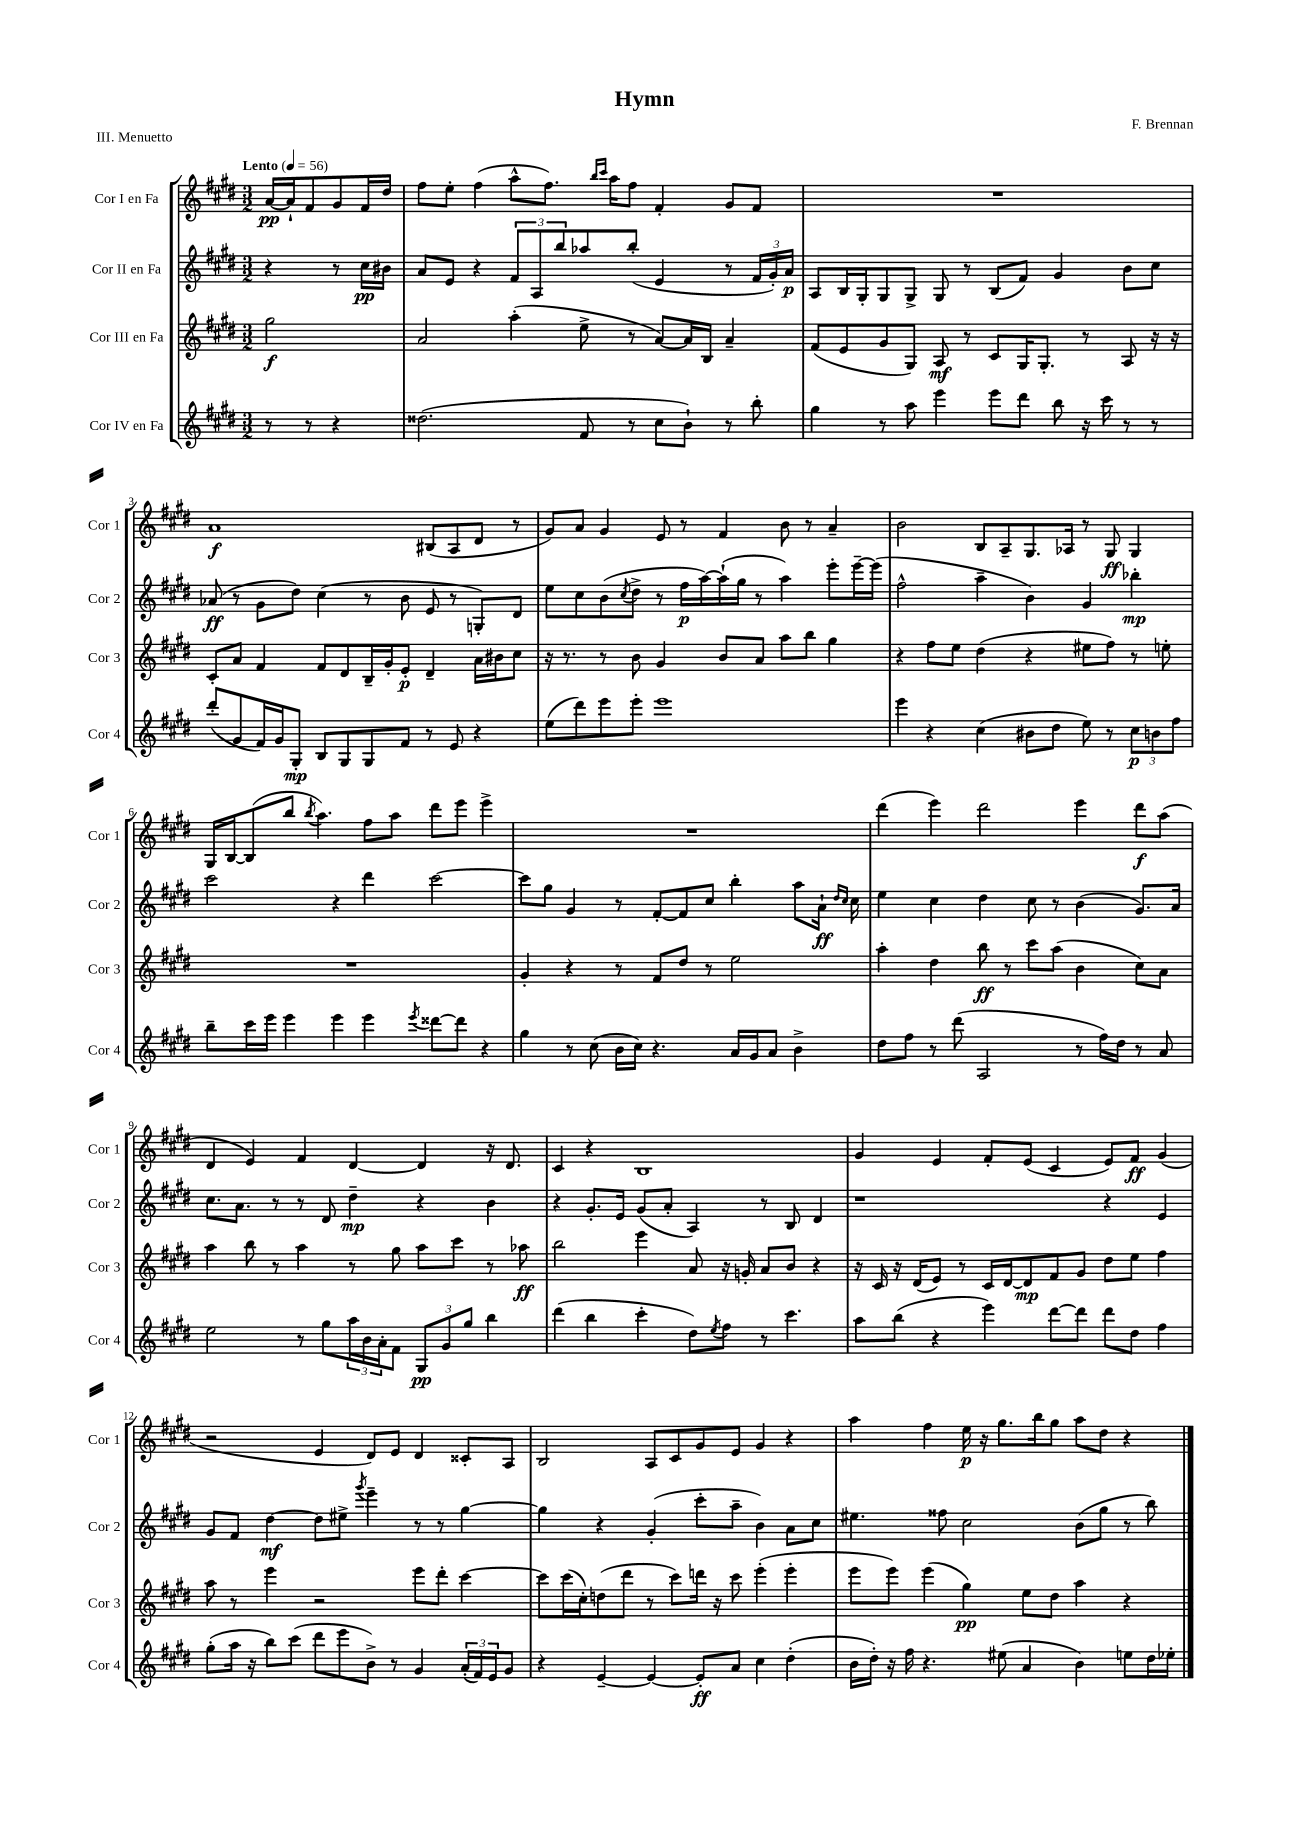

**kern	**kern	**kern	**kern
*staff4	*staff3	*staff2	*staff1
*clefG2	*clefG2	*clefG2	*clefG2
*k[f#c#g#d#]	*k[f#c#g#d#]	*k[f#c#g#d#]	*k[f#c#g#d#]
*M3/2	*M3/2	*M3/2	*M3/2
*MM56	*MM56	*MM56	*MM56
8r	2gg#	4r	[16a
.	.	.	16a`]
8r	.	.	8f#
4r	.	8r	8g#
.	.	16cc#	16f#
.	.	16b#	16dd#
=	=	=	=
(2.dd##	2a	8a	8ff#
.	.	8e	8ee'
.	.	4r	(4ff#
.	(4aa'	12f#	8aa^^
.	.	12A	.
.	.	.	8.ff#)
.	.	12bb	.
8f#	8ee^	8aa-	.
.	.	.	16qqbb
.	.	.	16qqccc#
.	.	.	16aa
8r	8r	(8bb'	8ff#
8cc#	[8a)	4e	4f#'
8b`)	16a]	.	.
.	16B	.	.
8r	4a~	8r	8g#
8bb'	.	24f#	8f#
.	.	24g#')	.
.	.	24a	.
=	=	=	=
4gg#	(8f#	8A	1.r
.	8e	16B	.
.	.	16G#'	.
8r	8g#	8G#	.
8aa	8G#)	8G#^	.
4eee	8A	8G#	.
.	8r	8r	.
8eee	8c#	(8B	.
8ddd#	16G#	8f#)	.
.	8.G#'	.	.
8bb	.	4g#	.
16r	8r	.	.
16ccc#	.	.	.
8r	8A	8b	.
8r	16r	8cc#	.
.	16r	.	.
=	=	=	=
(8ddd#'	8c#'	(8a-	1a
8g#	8a	8r	.
16f#)	4f#	8g#	.
16g#	.	.	.
8G#'	.	8dd#)	.
8B	8f#	(4cc#	.
8G#	8d#	.	.
8G#	16B~	8r	.
.	16g#'	.	.
8f#	8e'	8b	.
8r	4d#~	8e	(8B#
8e	.	8r	8A
4r	16a	8G')	8d#
.	16b#	.	.
.	8cc#	8d#	8r
=	=	=	=
(8ee	16r	8ee	8g#)
.	8.r	.	.
8ddd#)	.	8cc#	8a
8eee	8r	(8b	4g#
.	.	8qcc#	.
8eee'	8b	8dd#^	.
1eee	4g#	8r	8e
.	.	16ff#	8r
.	.	[16aa)	.
.	8b	(16aa`]	4f#
.	.	16gg#	.
.	8a	8r	.
.	8aa	4aa)	8b
.	8bb	.	8r
.	4gg#	8eee'	4a~
.	.	[16eee~	.
.	.	(16eee]	.
=	=	=	=
4eee	4r	2ff#^^	2b
4r	8ff#	.	.
.	8ee	.	.
(4cc#	(4dd#	4aa~	8B
.	.	.	8A~
8b#	4r	4b)	8.G#
8dd#	.	.	.
.	.	.	16A-
8ee)	8ee#	4g#	8r
8r	8ff#)	.	8G#
12cc#	8r	4bb-'	4G#
12b	.	.	.
.	8ee'	.	.
12ff#	.	.	.
=	=	=	=
8bb~	1.r	2ccc#	16G#
.	.	.	[16B
16ccc#	.	.	(8B]
16eee	.	.	.
4eee	.	.	8bb
.	.	.	8qbb
.	.	.	4.aa)
4eee	.	4r	.
4eee	.	4ddd#	8ff#
.	.	.	8aa
8qeee	.	.	.
[8ddd##	.	[2ccc#	8ddd#
8ddd##]	.	.	8eee
4r	.	.	4eee^
=	=	=	=
4gg#	4g#'	8ccc#]	1.r
.	.	8gg#	.
8r	4r	4g#	.
(8cc#	.	.	.
16b	8r	8r	.
16cc#)	.	.	.
4.r	8f#	[8f#'	.
.	8dd#	8f#]	.
.	8r	8cc#	.
16a	2ee	4bb'	.
16g#	.	.	.
8a	.	.	.
4b^	.	8aa	.
.	.	16a`	.
.	.	16qqdd#	.
.	.	16qqcc#	.
.	.	16cc#	.
=	=	=	=
8dd#	4aa'	4ee	(4ddd#
8ff#	.	.	.
8r	4dd#	4cc#	4eee)
(8ddd#	.	.	.
2A	8bb	4dd#	2ddd#
.	8r	.	.
.	8ccc#	8cc#	.
.	(8aa	8r	.
8r	4b	(4b	4eee
16ff#)	.	.	.
16dd#	.	.	.
8r	8cc#)	8.g#)	8ddd#
8a	8a	.	(8aa
.	.	16a	.
=	=	=	=
2ee	4aa	8.cc#	4d#
.	.	8.a	.
.	8bb	.	4e)
.	8r	8r	.
8r	4aa	8r	4f#
8gg#	.	8d#	.
24aa	8r	4dd#~	[4d#
24b	.	.	.
24a'	.	.	.
8f#	8gg#	.	.
12G#	8aa	4r	4d#]
12g#	.	.	.
.	8ccc#	.	.
12gg#	.	.	.
4bb	8r	4b	16r
.	.	.	8.d#
.	8aa-	.	.
=	=	=	=
(4ddd#	2bb	4r	4c#
4bb	.	8.g#'	4r
.	.	16e	.
4ccc#'	4eee	(8g#	1B
.	.	8a'	.
8dd#)	8a	4A)	.
8qee	.	.	.
8ff#	16r	.	.
.	16g'	.	.
8r	8a	8r	.
4.ccc#	8b	8B	.
.	4r	4d#	.
=	=	=	=
8aa	16r	1r	4g#
.	16c#	.	.
(8bb	16r	.	.
.	(16d#	.	.
4r	8e)	.	4e
.	8r	.	.
4eee)	16c#	.	8f#'
.	[16d#	.	.
.	8d#]	.	(8e
[8ddd#	8f#	.	4c#
8ddd#]	8g#	.	.
8ddd#	8dd#	4r	8e)
8dd#	8ee	.	8f#
4ff#	4ff#	4e	(4g#
=	=	=	=
(8gg#'	8aa	8g#	2r
16aa	8r	8f#	.
16r	.	.	.
8bb)	4eee	[4dd#	.
(8ccc#	.	.	.
8ddd#	2r	8dd#]	4e
8eee	.	8ee#^	.
.	.	8qggg#	.
8b^)	.	4eee~	8d#)
8r	.	.	8e
4g#	8eee	8r	4d#
.	8ddd#'	8r	.
(24a'	[4ccc#	[4gg#	8c##'
24f#)	.	.	.
24e	.	.	.
8g#	.	.	8A
=	=	=	=
4r	8ccc#]	4gg#]	2B
.	(16ccc#	.	.
.	16cc#')	.	.
[4e~	(8dd	4r	.
.	8ddd#	.	.
4e_	8r	(4g#'	8A
.	8ccc#)	.	8c#
8e']	16ddd	8ccc#'	8g#
.	16r	.	.
8a	8ccc#	8aa~	8e
4cc#	(4eee'	4b)	4g#
(4dd#'	4eee'	8a	4r
.	.	8cc#	.
=	=	=	=
16b	8eee	4.ee#	4aa
16dd#')	.	.	.
16r	8eee)	.	.
16ff#	.	.	.
4.r	(4eee	.	4ff#
.	.	8ff##	.
.	4gg#)	2cc#	16ee
.	.	.	16r
(8ee#	.	.	8.gg#
4a	8ee	.	.
.	.	.	16bb
.	8dd#	.	8gg#
4b)	4aa	(8b	8aa
.	.	8gg#	8dd#
8ee	4r	8r	4r
16dd#	.	8bb)	.
16ee-'	.	.	.
==	==	==	==
*-	*-	*-	*-
